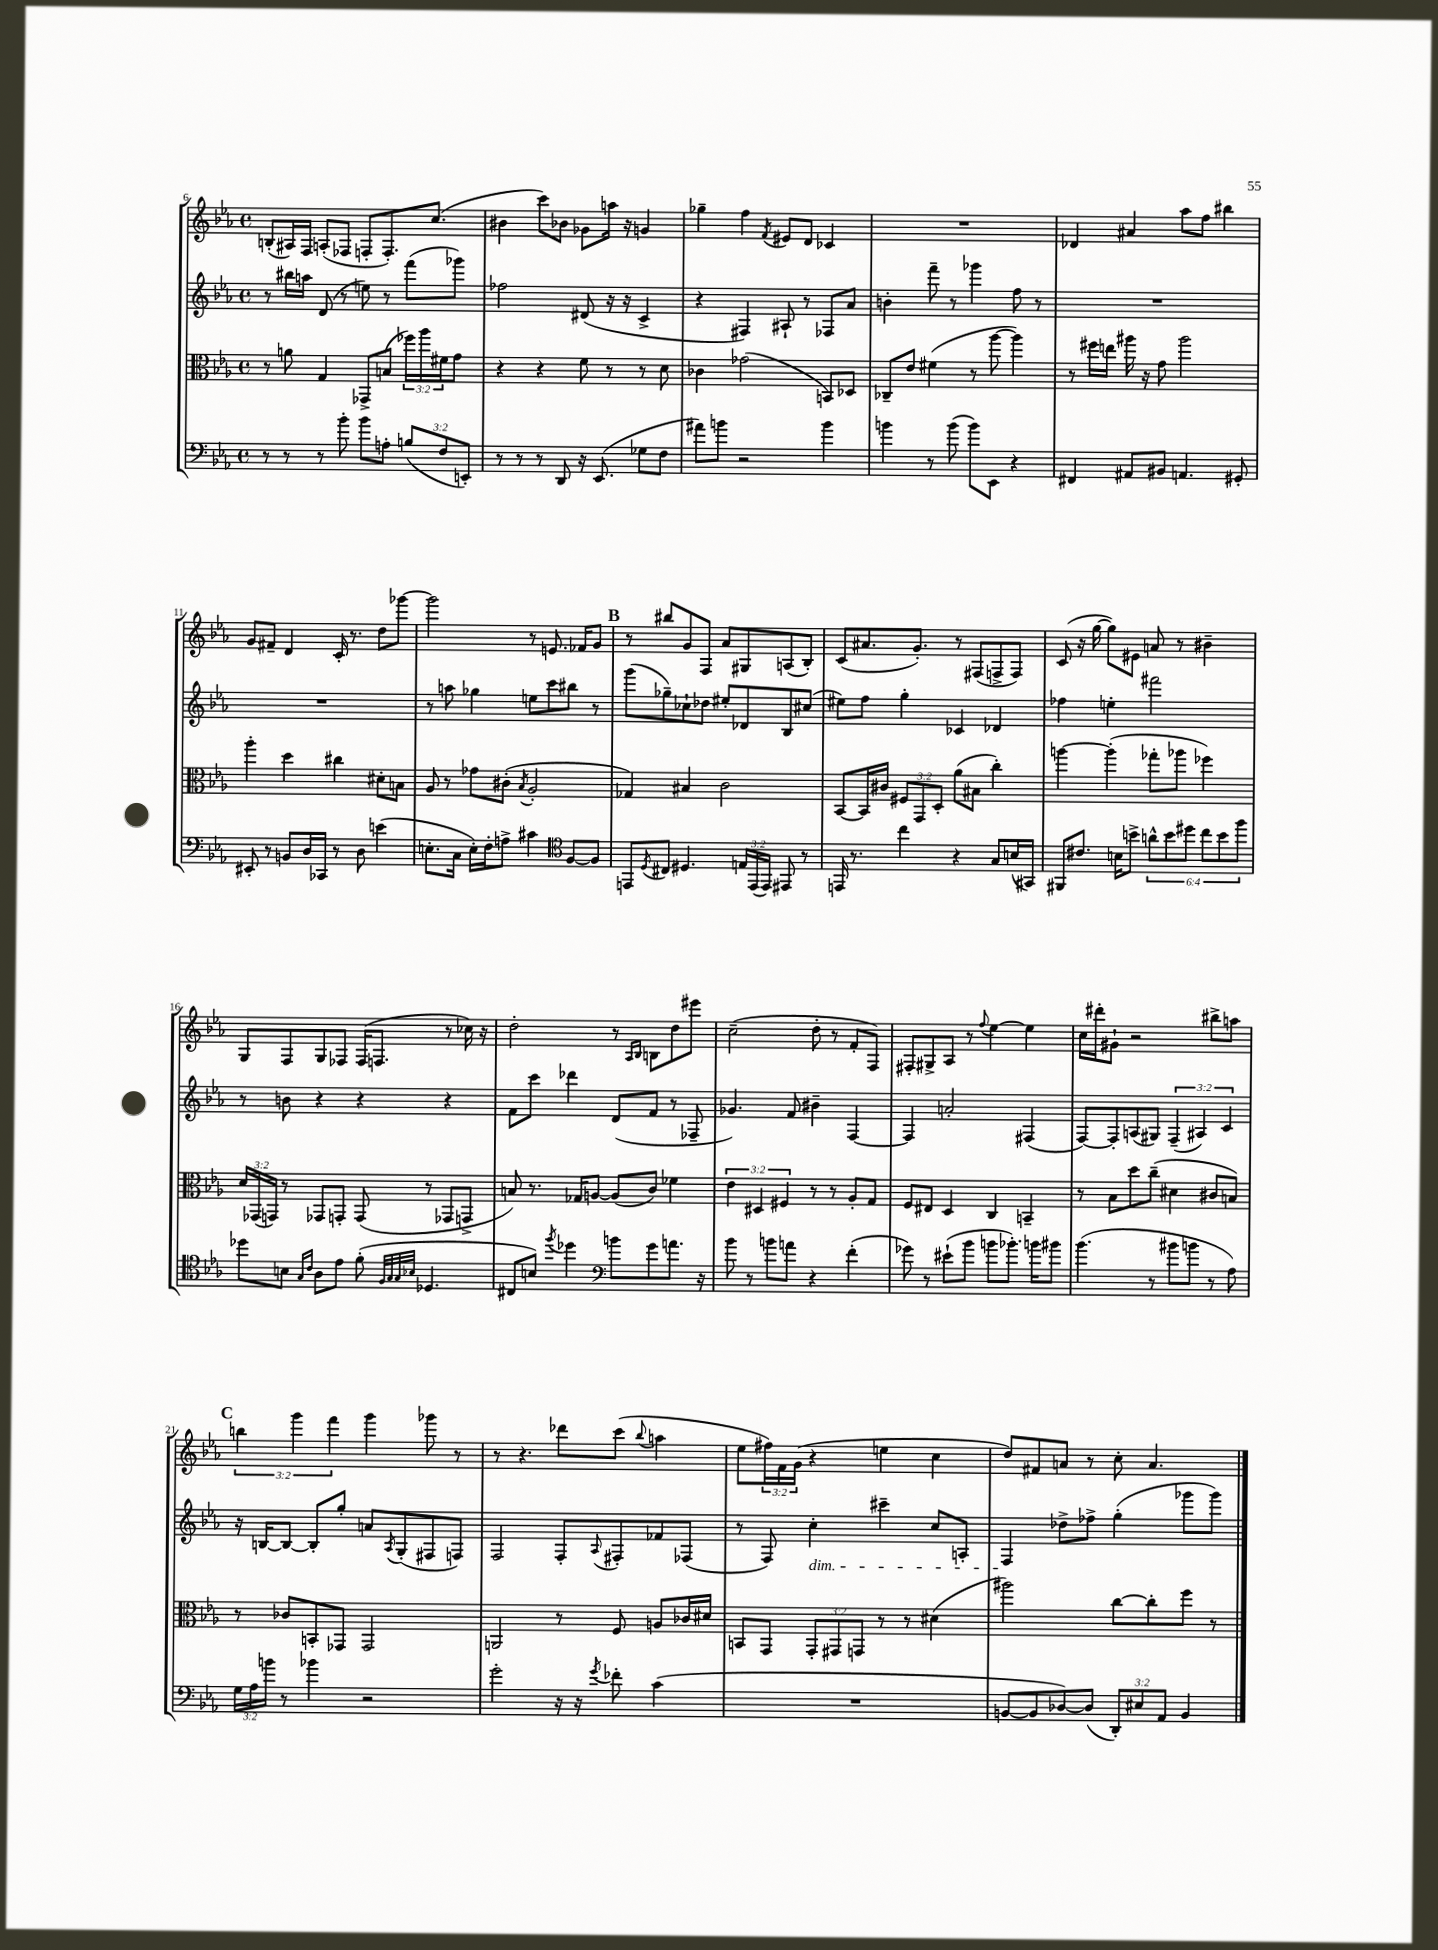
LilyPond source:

<<
\new StaffGroup <<
\new Staff = "s0" {
    \clef treble \key ees \major \defaultTimeSignature \time 4/4 \override Staff.TupletNumber.text = #tuplet-number::calc-fraction-text
    b8-.( ais16) f16 a8-.( fes8 f8-. f8.-.) c''8.( |
    bis'4 c'''8) bes'8 ges'8 a''16 r16 g'4 |
    ges''4-- f''4 \acciaccatura { f'8 } eis'8 d'8 ces'4 |
    R1 |
    des'4 ais'4 aes''8 f''8 bis''4 |
    g'8 fis'8-- d'4 c'16-. r8. d''8 ges'''8~ |
    ges'''2 r8 e'8. fes'16 g'8 |
    \mark \markup { \bold "B" } r8 bis''8 g'8 f8 aes'8 gis8 a8( bes8-.) |
    c'8( ais'8. g'8.-.) r8 fis8( f8-> f8) |
    c'8( r16 g''16~ g''8) eis'8 a'8 r8 bis'4-- |
    g8 f8 g8 fes8 fes16( f8. r8 ces''16) r16 |
    d''2-. r8 \grace { aes16 bes16 } b8 d''8 eis'''8 |
    c''2--( d''8-. r8 f'8-. f8) |
    fis8-. gis8-> aes8 r8 \appoggiatura { f''8 } ees''4~ ees''4 |
    c''16 dis'''16-. gis'8-! r2 bis''8-> a''8 |
    \mark \markup { \bold "C" } \tuplet 3/2 { b''4 g'''4 f'''4 } g'''4 ges'''8 r8 |
    r8 r4. des'''8 c'''8( \appoggiatura { bes''8 } a''4 |
    ees''8 \tuplet 3/2 { fis''16) f'16 g'16( } r4 e''4 c''4 |
    d''8) fis'8 a'8 r8 c''8-. a'4. \bar "|." |
}
\new Staff = "s1" {
    \clef treble \key ees \major \defaultTimeSignature \time 4/4 \override Staff.TupletNumber.text = #tuplet-number::calc-fraction-text
    r8 bis''16 a''16 d'8( r8 e''8) r8 f'''8( ges'''8) |
    fes''2 dis'8( r16 r16 c'4-> |
    r4 fis4) ais8-! r8 fes8 aes'8 |
    b'4-. f'''8-- r8 ges'''4 f''8 r8 |
    R1 |
    R1 |
    r8 a''8 ges''4 e''8 c'''8 bis''8 r8 |
    \mark \markup { \bold "B" } g'''8( ges''8--) ces''8-! des''8 eis''8-. des'8 bes8 cis''8( |
    eis''8) f''8 g''4-. ces'4 des'4 |
    fes''4 e''4-. fis'''2 |
    r8 b'8 r4 r4 r4 |
    f'8 c'''8 des'''4 d'8( f'8 r8 fes8-- |
    ges'4.) f'8 bis'4-- f4~ |
    f4 a'2-. fis4( |
    f8~) f8-. a8( gis8) \tuplet 3/2 { f4--( ais4) c'4 } |
    \mark \markup { \bold "C" } r16 b16~ b8~ b8-. g''8-. a'8 \acciaccatura { aes8 } g8-.( fis8 f8) |
    f2 f8-. \appoggiatura { aes8 } fis8-. fes'8 fes8( |
    r8 f8) c''4-.\dim cis'''4-- c''8 a8-. |
    f4\! des''8-> fes''8-> g''4-.( ges'''8 ges'''8) \bar "|." |
}
\new Staff = "s2" {
    \clef alto \key ees \major \defaultTimeSignature \time 4/4 \override Staff.TupletNumber.text = #tuplet-number::calc-fraction-text
    r8 a'8 g4 ges,8-> b8( \tuplet 3/2 { fes''16) aes''16 fis'16 } g'8 |
    r4 r4 f'8 r8 r8 d'8 |
    ces'4 ges'2( b,8) des8 |
    ces8-- ees'8 fis'4( r8 aes''8~ aes''4) |
    r8 fis''16 e''16 ais''16 r16 g'8 ais''2 |
    aes''4-. d''4 cis''4 dis'8-. b8 |
    aes8 r8 ges'8 cis'8-.( \acciaccatura { bes8 } aes2-. |
    \mark \markup { \bold "B" } ges4) bis4 c'2 |
    bes,8~ bes,16 cis'16 \tuplet 3/2 { fis8 g,8 d8-. } aes'8( bis8 c''4-.) |
    a''4~ a''4-.( ges''8-. aes''8 fes''4) |
    \tuplet 3/2 { d'16 ges,16( g,16) } r8 ges,8 g,8-. g,8( r8 ges,8 g,8-> |
    b8) r8. ges16 a8~ a8( c'8) fes'4 |
    \tuplet 3/2 { ees'4 dis4 fis4 } r8 r8 aes8-. g8 |
    f8 eis8 d4 c4 b,4-- |
    r8 bes8 d''8 c''8--( dis'4 cis'8 b8) |
    \mark \markup { \bold "C" } r8 ces'8 b,8-. ges,8 ges,2 |
    a,2 r8 f8 a8 ces'16 dis'16 |
    b,8 g,8 \tuplet 3/2 { g,8-. gis,8 g,8 } r8 r8 dis'4( |
    ais''2) c''8~ c''8-. f''8 r8 \bar "|." |
}
\new Staff = "s3" {
    \clef bass \key ees \major \defaultTimeSignature \time 4/4 \override Staff.TupletNumber.text = #tuplet-number::calc-fraction-text
    r8 r8 r8 bes'8-. bes'8 a8-. \tuplet 3/2 { b8( f8 e,8-.) } |
    r8 r8 r8 d,8 r16 ees,8.( ges8 f8 |
    ais'8) b'8 r2 b'4 |
    b'4 r8 b'8( b'8) ees,8 r4 |
    fis,4 ais,8 bis,8 a,4. gis,8-. |
    eis,8-. r8 b,8 d16 ces,16 r8 d8 e'4( |
    e8.-. c16 e16-.) f16-. a8-> cis'4 \clef tenor f8~ f8 |
    \mark \markup { \bold "B" } e,8 \acciaccatura { d8 } cis8 dis4. \tuplet 3/2 { e16 e,16( e,16) } eis,8 r8 |
    e,16 r8. c''4 r4 g8 b16( gis,16) |
    fis,8 cis'8. b16 b'8-> \tuplet 6/4 { a'8-^ b'8 dis''8 c''8 b'8 f''8 } |
    des''8 b8 \grace { g16 c'16 } aes8 ees'8 f'8-.( \grace { f32 g32 g32 bes32 } des4. |
    cis8 b8) \acciaccatura { f''8 } des''4 \clef bass b'8 g'8 a'8. r16 |
    bes'8 r8 b'8 a'8 r4 f'4-.( |
    ges'8) r8 eis'8-!( bes'8 b'8 bes'8.-.) b'16 bis'8 |
    bes'4.( r8 bis'8 b'8 r8 aes8) |
    \mark \markup { \bold "C" } \tuplet 3/2 { g16 aes16 b'16 } r8 bes'4 r2 |
    g'2-. r16 r16 \acciaccatura { g'8 } fes'8-. c'4( |
    R1 |
    b,8~ b,8 des8~) des8( \tuplet 3/2 { d,8-.) eis8 aes,8 } b,4 \bar "|." |
}
>>
>>
\layout { \context { \Score currentBarNumber = #6 } }
